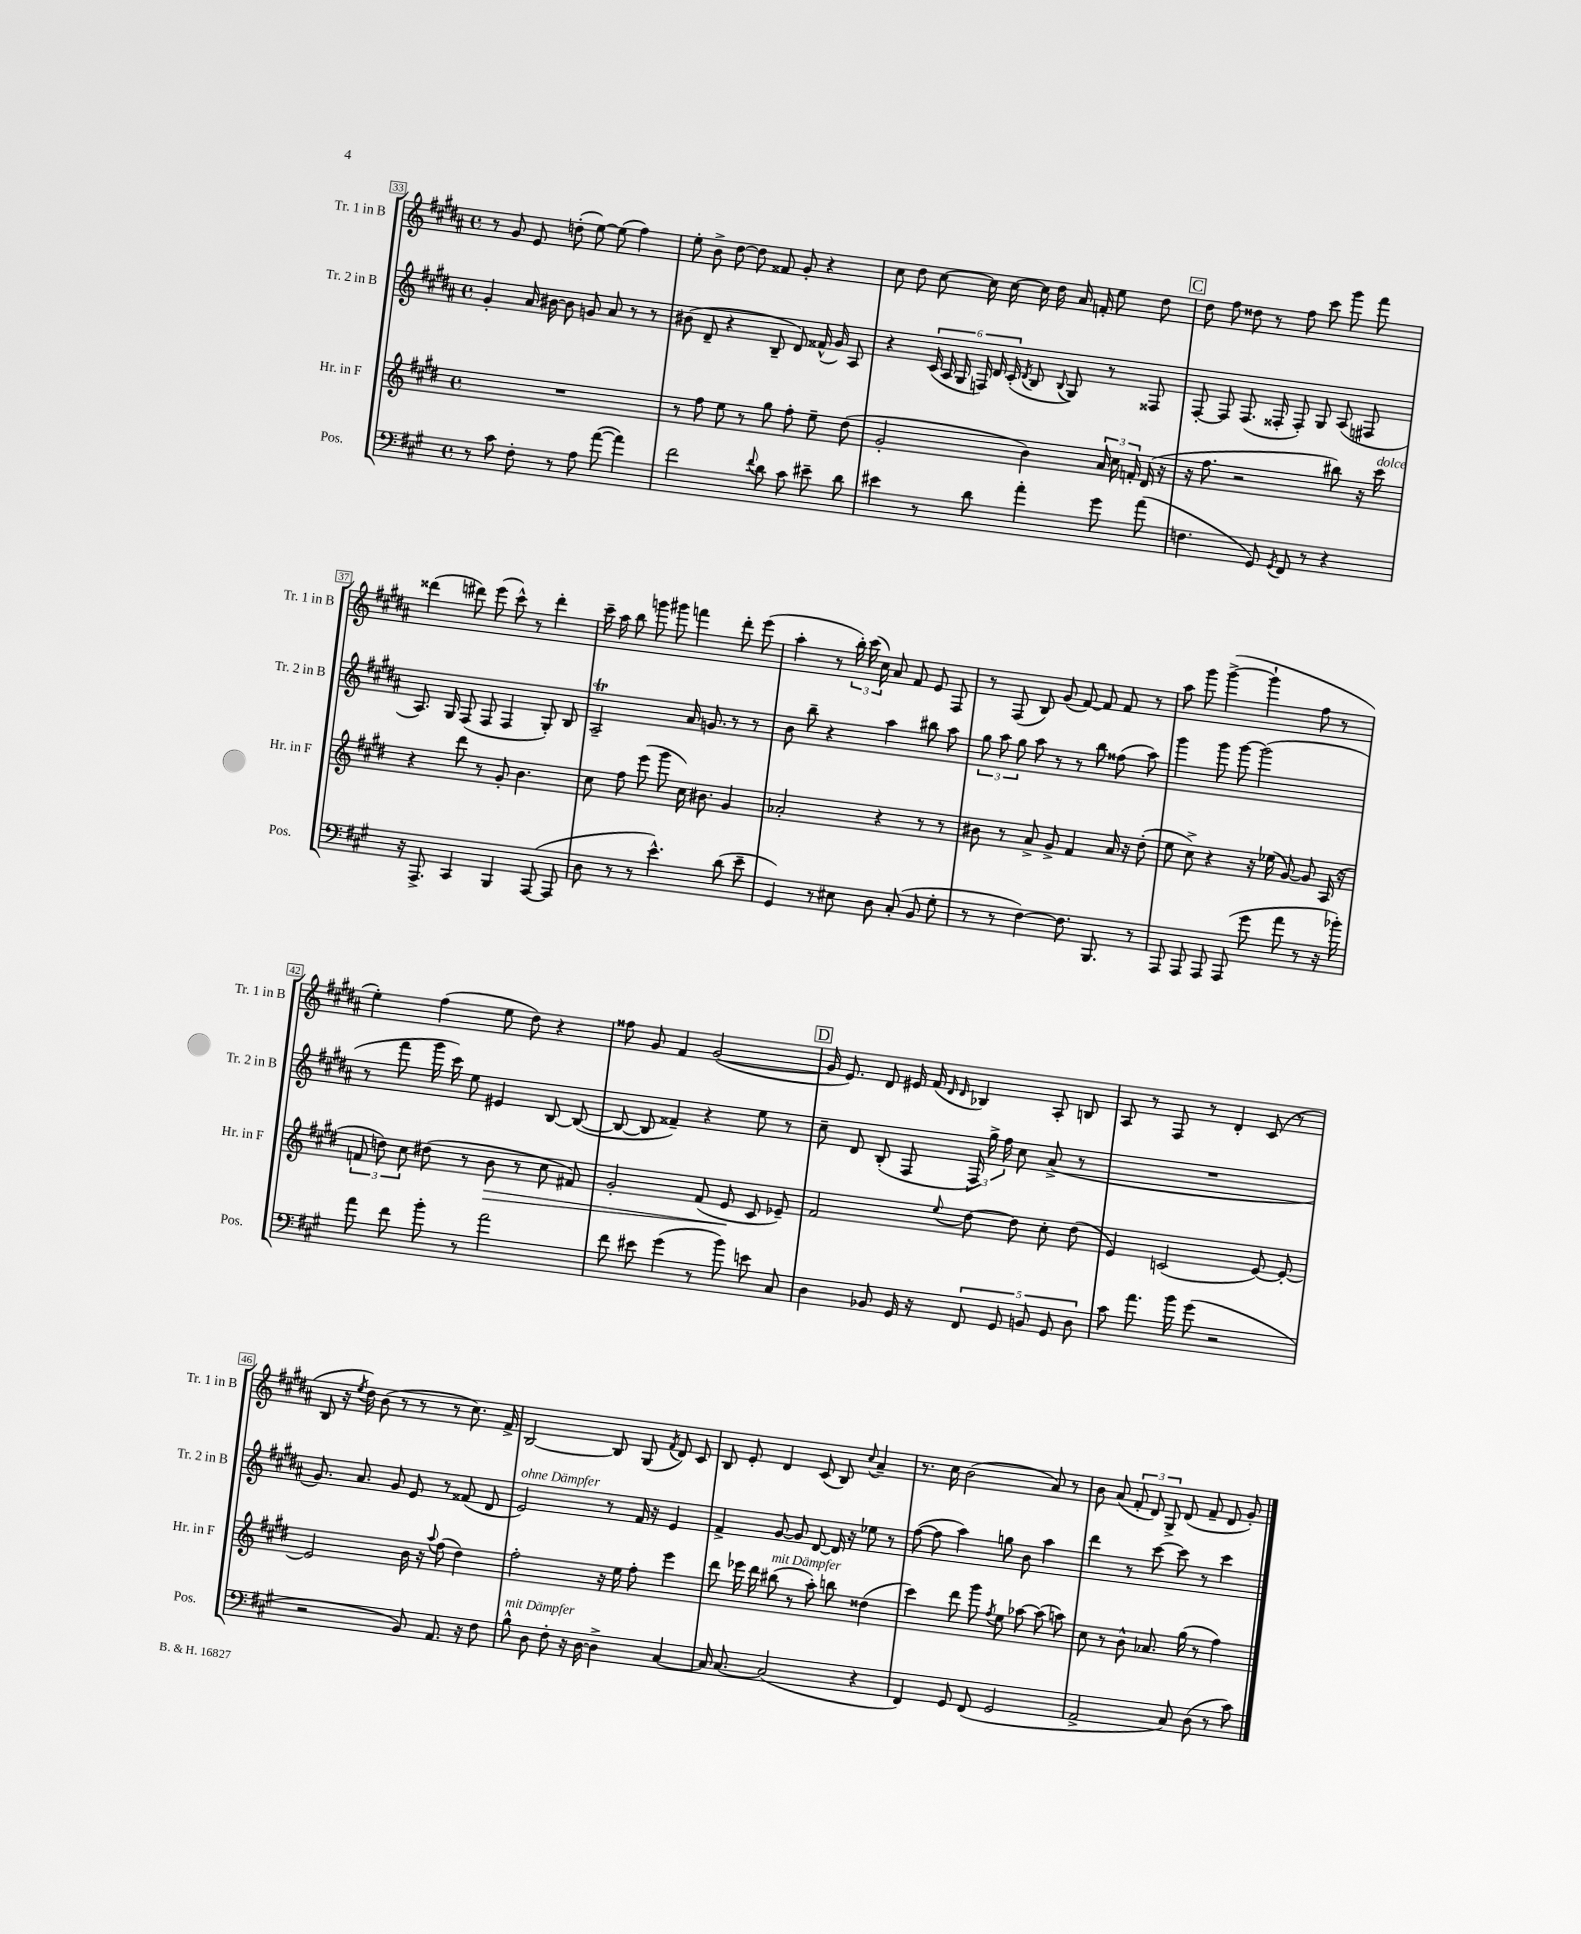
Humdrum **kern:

**kern	**kern	**dynam	**kern	**kern
*part4	*part3	*part3	*part2	*part1
*staff4	*staff3	*staff3	*staff2	*staff1
*I"Pos.	*I"Hr. in F	*	*I"Tr. 2 in B	*I"Tr. 1 in B
*I'Pos.	*I'Hr. in F	*	*I'Tr. 2 in B	*I'Tr. 1 in B
*clefF4	*clefG2	*	*clefG2	*clefG2
*k[f#c#g#]	*k[f#c#g#d#]	*	*k[f#c#g#d#a#]	*k[f#c#g#d#a#]
*M4/4	*M4/4	*	*M4/4	*M4/4
*met(c)	*met(c)	*	*met(c)	*met(c)
=33	=33	=33	=33	=33
8r	1r	.	4g#'/	8r
8c#\	.	.	.	8g#/
8F#'\	.	.	16a#/	8e/
.	.	.	[16b#X\	.
8r	.	.	8b#\]	(8ddn'\
8A\	.	.	8gn/	[8ee\)
([8a\	.	.	8a#/	(8ee\]
4a\])	.	.	8r	4ff#\)
.	.	.	8r	.
=34	=34	=34	=34	=34
2f#\	8r	.	(8b#X\	8ee'\
.	8ff#\	.	8d#~/	8b^\
.	8ee\	.	4r	[8dd#\
.	8r	.	.	8dd#\]
8qqf#/	.	.	.	.
8d\	8gg#\	.	8B~/	8f##X/
8c#\	8ff#'\	.	8d#/)	8g#'/
8e#X~\	8ee~\	.	(16f##X^^/	4r
.	.	.	16g#/)	.
8d\	(8dd#\	.	8A#/	.
=35	=35	=35	=35	=35
4e#X\	2g#'/	.	4r	8cc#\
.	.	.	.	8dd#\
8r	.	.	(24c#/	[8cc#\
.	.	.	24A#/	.
.	.	.	24G#/	.
8d\	.	.	24Fn/)	16cc#\]
.	.	.	24d#/	.
.	.	.	.	[16cc#\
.	.	.	(24c#'/	.
.	.	.	8qd#/	.
4a'\	4b\)	.	8B/	16cc#\]
.	.	.	.	16dd#\
.	.	.	8qqB/	.
.	.	.	8G#/)	16a#/
.	.	.	.	16fn'/
8g#\	24a/	.	8r	8ee\
.	24cc#\	.	.	.
.	24fn'/	.	.	.
(8a\	(16d#/	.	8F##X/	8dd#\
.	16r	.	.	.
!!LO:REH:place=s1:t=C
=36	=36	=36	=36	=36
4.Fn\	16r	.	[8F#'/	8dd#\
.	8.ff#\	.	.	.
.	.	.	8F#/]	8ff#\
.	2r	.	(8.F#/	8dd##X\
8GG#/)	.	.	.	8r
.	.	.	16F##X'/	.
8qGG#/	.	.	.	.
8FF#/	.	.	8F##'/)	8ff#\
8r	.	.	8G#/	8ccc#\
4r	8bb#X\)	.	(8A#/	8ggg#\
.	16r	.	8F#X/	8fff#\
!	!LO:TX:a:i:t=dolce	!	!	!
.	16ccc#\	.	.	.
!!LO:LB:g=z
=37	=37	=37	=37	=37
16r	4r	.	8.A#/)	(4ddd##X\
8.AAA^/	.	.	.	.
.	.	.	16G#/	.
4CC#/	8ddd#\	.	(8F#/	8ddd#X\)
.	8r	.	8F#/	(8eee\
4BBB/	8g#'/	.	4F#/	8ccc#^^\)
.	4.b\	.	.	8r
([8AAA/	.	.	8G#'/)	4ddd#'\
8AAA/]	.	.	8B/	.
=38	=38	=38	=38	=38
8D\	8cc#\	.	2A#t~/	16ccc#~\
.	.	.	.	16aa#\
8r	8ff#\	.	.	8bb\
8r	(8eee\	.	.	8gggn\
4.e^^\)	8ggg#\	.	.	8ggg#X\
.	16cc#\)	.	16a#/	4fffn\
.	8.b#X\	.	8.gn/	.
(8d\	4g#/	.	8r	8ddd#'\
8e~\	.	.	8r	(8eee\
=39	=39	=39	=39	=39
4GG#/)	2a-X'/	.	8b\	4aa#'\
.	.	.	8bb~\	.
8r	.	.	4r	8r
8E#X\	.	.	.	24bb'\)
.	.	.	.	(24ccc#\
.	.	.	.	24cc#\)
8D\	4r	.	4aa#\	8a#/
(8C#'/	.	.	.	8f#/
8BB/	8r	.	8bb#X\	8e/
8G#'\	8r	.	8aa#\	8F#/
=40	=40	=40	=40	=40
8r	8b#X\	.	12gg#\	8r
.	.	.	12aa#\	.
8r	8r	.	.	(8F#/
.	.	.	12gg#\	.
[4F#\)	8a^/	.	8aa#\	8B/)
.	8g#^/	.	8r	(8g#/
8.F#\]	4f#/	.	8r	[8f#/)
.	.	.	8bb\	8f#/]
8.BBB/	.	.	.	.
.	16a/	.	(8ff##X\	8f#/
.	16r	.	.	.
8r	(8dd#'\	.	8aa#\)	8r
=41	=41	=41	=41	=41
8AAA/	8ee\	.	4ggg#\	8aa#\
8AAA/	8cc#^\)	.	.	8ggg#\
8AAA/	4r	.	8ggg#\	([4ggg#^\
(8AAA/	.	.	[8ggg#\	.
8g#\	16r	.	(2ggg#\]	4ggg#`\]
.	(16ee-X\	.	.	.
8a\	[8g#/)	.	.	.
8r	8g#/]	.	.	8ff#\
16r	(16A/	.	.	8r
16b-X'\)	16r	.	.	.
!!LO:LB:g=z
=42	=42	=42	=42	=42
8a\	12fn/	.	8r	4ee'\)
.	12ddn\)	.	.	.
8f#\	.	.	8fff#\	.
.	12cc#\	.	.	.
8b'\	(8dd#X\	.	16ggg#\	(4ff#\
.	.	.	16ccc#\)	.
8r	8r	.	8ee\	.
!	!	!LO:HP:b	!	!
2a\	8b\	>	4e#X/	8ee\
.	8r	.	.	8dd#\)
.	8cc#\	.	[8B/	4r
.	8f#X/)	.	(8B/_	.
=43	=43	=43	=43	=43
8f#\	2g#'/	.	8B/_	8ff##X\
8e#X\	.	.	8B/]	8g#/
(4g#\	.	.	4f##X~/)	4f#/
8r	(8f#/	.	4r	([2g#/
8b\)	8e/	.	.	.
8en\	8c#/	]	8ee\	.
8C#/	8e-X~/)	.	8r	.
!!LO:REH:place=s1:t=D
=44	=44	=44	=44	=44
4D\	2f#/	.	8cc#~\	16g#/]
.	.	.	.	8.e/)
.	.	.	8d#/	.
8BB-X/	.	.	(8B'/	8d#/
16GG#/	.	.	8F#/	16e#X/
16r	.	.	.	(16f#/
.	.	.	.	16qqd#/
.	8qqee/	.	.	16qqd#/
10FF#/	[8dd#\	.	24F#/)	4B-X/)
.	.	.	24gg#^\	.
.	.	.	24ff#\	.
10GG#/	.	.	.	.
.	8dd#\]	.	8cc#\	.
10BBn/	.	.	.	.
.	8cc#'\	.	(8a#^/	8A#'/
10GG#/	.	.	.	.
.	(8dd#\	.	8r	8Bn/
10D\	.	.	.	.
=45	=45	=45	=45	=45
8c#\	4e/)	.	1r	8A#/
8.a\	.	.	.	8r
.	(2cn/	.	.	8F#/
16b\	.	.	.	.
(8g#\	.	.	.	8r
2r	.	.	.	4d#'/
.	[8e/)	.	.	(8c#/
.	8e'/_	.	.	8r
!!LO:LB:g=z
=46	=46	=46	=46	=46
2r	2e/]	.	8.g#/)	8B/
.	.	.	.	16r
.	.	.	.	8qee/
.	.	.	8.a#/	16dd#\)
.	.	.	.	(8b\
.	.	.	8g#/	8r
8BB/)	16b\	.	8e/	8r
.	16r	.	.	.
.	8qqaa/	.	.	.
8.AA/	(8ff#\	.	8r	8r
.	4dd#\)	.	(8f##X/	8.cc#\)
16r	.	.	.	.
8F#\	.	.	8d#/	.
.	.	.	.	16f#^/
=47	=47	=47	=47	=47
!	!	!	!LO:TX:a:i:t=ohne Dämpfer	!
!LO:TX:a:i:t=mit Dämpfer	!	!	!	!
8B^^\	2ff#'\	.	2e/)	[2B/
8D\	.	.	.	.
8F#'\	.	.	.	.
16r	.	.	.	.
[16D\	.	.	.	.
4D^\]	16r	.	8r	8B/]
.	16ee\	.	.	.
.	8ff#'\	.	16f#/	(8G#/
.	.	.	16r	.
.	.	.	.	8qf#/
[4C#/	4eee\	.	4e/	8d#/)
.	.	.	.	8c#/
=48	=48	=48	=48	=48
16C#/]	8ddd#\	.	4f#^/	8B/
[8.C#/	.	.	.	.
.	16eee-X\	.	.	8e'/
.	16ddd#\	.	.	.
!	!LO:TX:a:i:t=mit Dämpfer	!	!	!
(2C#/]	(8bb#X\	.	[8g#/	4d#/
.	8r	.	8g#/]	.
.	8aa'\)	.	[8d#/	(8c#/
.	8bbn\	.	16d#/]	8B/)
.	.	.	16r	.
.	.	.	.	8qqcc#/
4r	(4dd##X\	.	8ee-X\	4a#~/
.	.	.	8r	.
=49	=49	=49	=49	=49
4FF#/)	4ccc#\)	.	([8ff#\	8.r
.	.	.	8ff#\]	.
.	.	.	.	16cc#\
8GG#/	8ddd#\	.	4aa#\)	(2b\
(8FF#/	8ggg#\	.	.	.
.	8qff#/	.	.	.
2GG#/	8ee\	.	8ggn\	.
.	[8aa-X\	.	8b\	.
.	(8aa-\]	.	4aa#\	8a#/)
.	8aan\)	.	.	8r
=50	=50	=50	=50	=50
2AA^/	8cc#\	.	4ddd#\	8b\
.	8r	.	.	(8a#/
.	8b^^\	.	8r	12f#'/
.	.	.	.	12d#/)
.	8.a-X/	.	[8ccc#\	.
.	.	.	.	12G#^/
8C#/)	.	.	8ccc#\]	(8d#/
.	(16gg#\	.	.	.
(8D\	8r	.	8r	8f#~/
8r	4ff#\)	.	4ccc#\	8d#/
8c#\)	.	.	.	8g#'/)
==	==	==	==	==
*-	*-	*-	*-	*-
